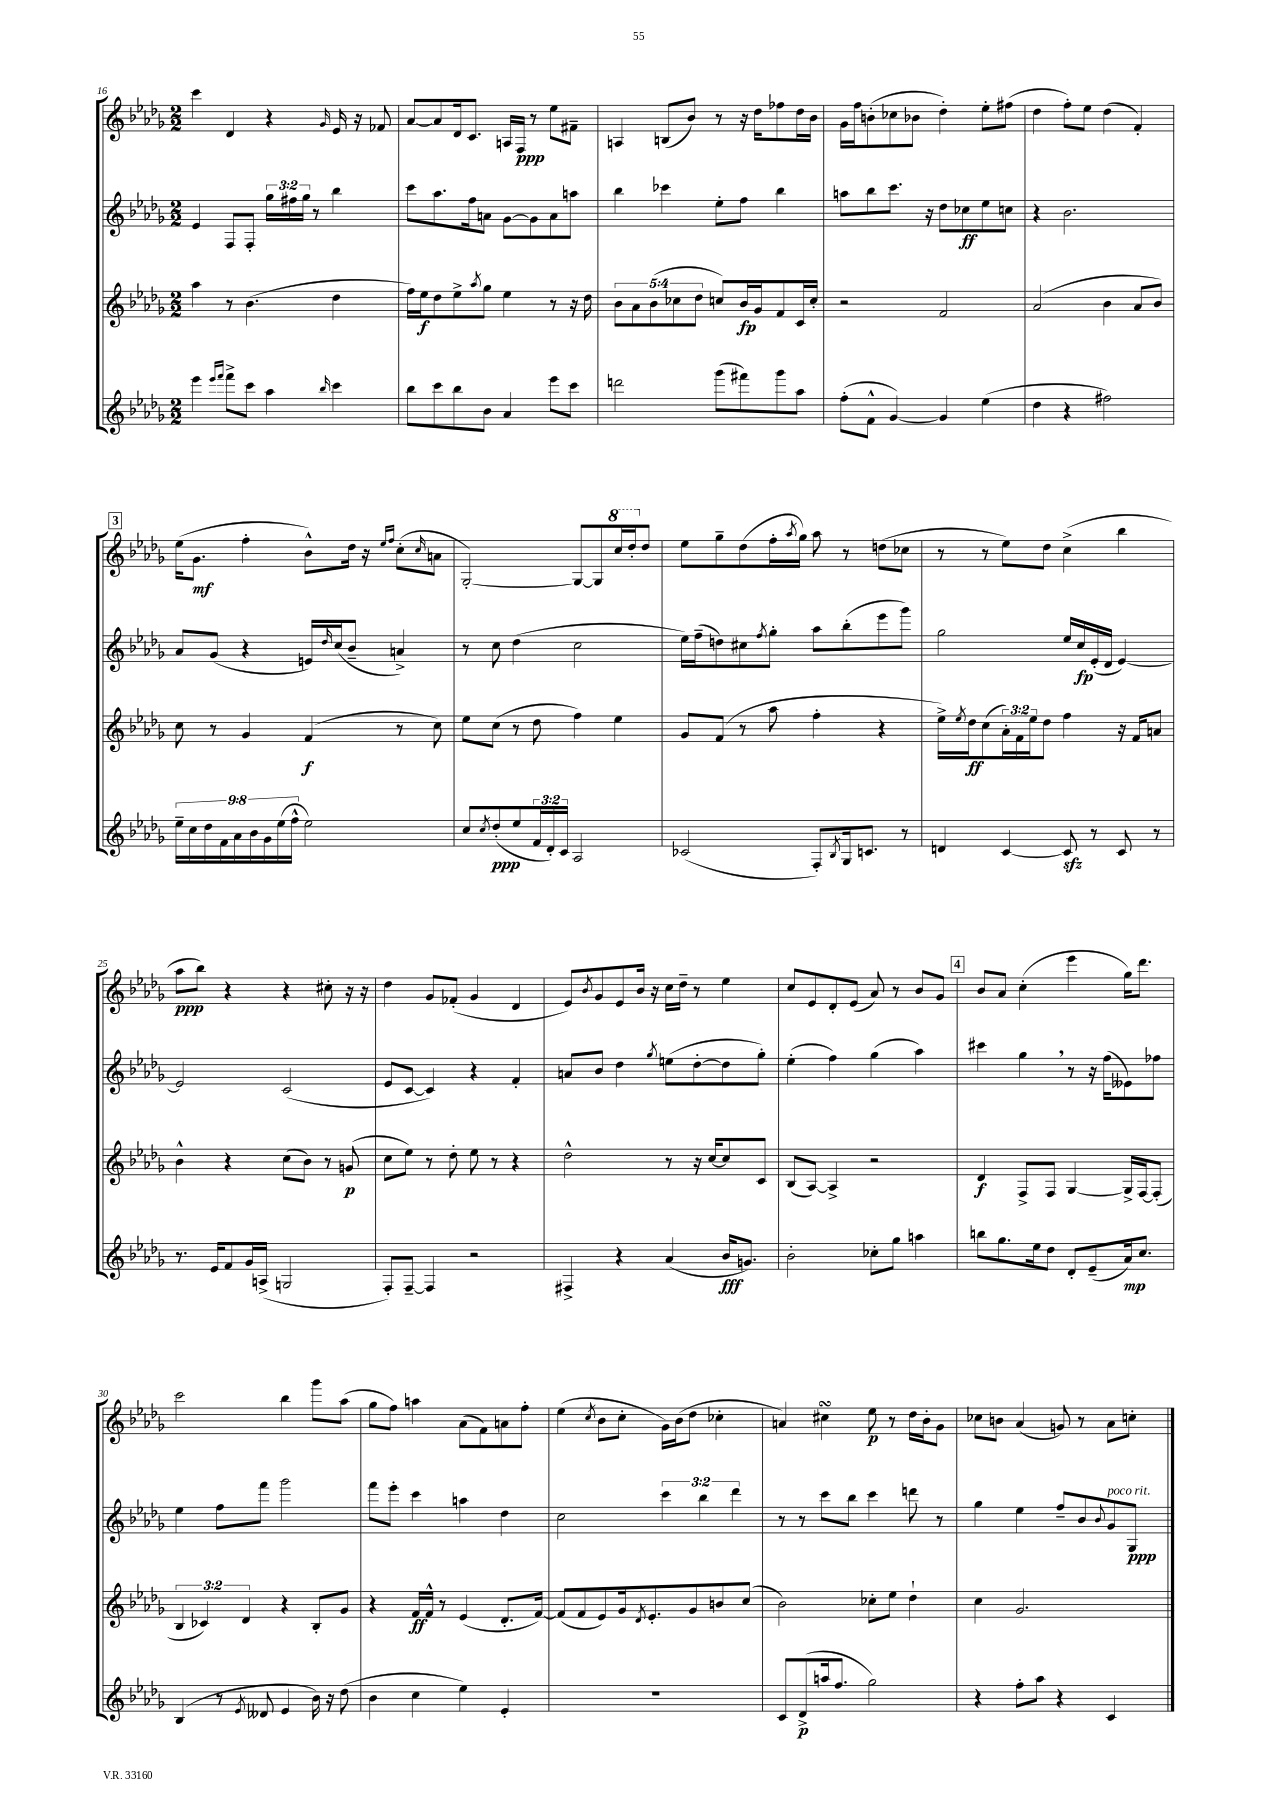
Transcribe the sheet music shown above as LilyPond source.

<<
\new StaffGroup <<
\new Staff = "s0" {
    \clef treble \key des \major \numericTimeSignature \time 2/2
    c'''4 des'4 r4 \grace { ges'16 } ees'16 r16 fes'8 |
    aes'8~ aes'8 des'16 c'8. a16 f16\ppp r8 ees''8 fis'8-- |
    a4 b8( bes'8) r8 r16 des''16 fes''8 des''16 bes'16 |
    ges'16 f''16 b'8-.( ces''8 bes'8 des''4-.) ees''8-. fis''8( |
    des''4 f''8-.) ees''8 des''4( f'4-.) |
    \mark \markup { \box "3" } ees''16( ges'8.\mf f''4-. bes'8-^) des''16 r16 \grace { ees''16 f''16 } c''8-.( \grace { c''16 } a'8 |
    ges2~-.) ges8~ ges8 \ottava #1 c'''16 des'''16-. \ottava #0 des''8 |
    ees''8 ges''8-- des''8( f''16-. \acciaccatura { aes''8 } ges''16) aes''8 r8 d''8( ces''8 |
    r8 r8 ees''8) des''8 c''4->( bes''4 |
    aes''8\ppp bes''8) r4 r4 cis''8-. r16 r16 |
    des''4 ges'8 fes'8-.( ges'4 des'4 |
    ees'8) \acciaccatura { bes'8 } ges'8 ees'8 bes'16 r16 c''16 des''16-- r8 ees''4 |
    c''8 ees'8 des'8-. ees'8( aes'8) r8 bes'8 ges'8 |
    \mark \markup { \box "4" } bes'8 aes'8 c''4-.( ees'''4 ges''16) des'''8. |
    c'''2 bes''4 ges'''8 aes''8( |
    ges''8 f''8) a''4 aes'8( f'8) a'8 f''8-. |
    ees''4( \acciaccatura { c''8 } bes'8 c''8-. ges'16) bes'16( des''8 ces''4-. |
    a'4) cis''4\turn ees''8\p r8 des''16 bes'16-. ges'8 |
    ces''8 b'8 aes'4( g'8) r8 aes'8 c''8-. \bar "|." |
}
\new Staff = "s1" {
    \clef treble \key des \major \numericTimeSignature \time 2/2 \override Staff.TupletNumber.text = #tuplet-number::calc-fraction-text
    ees'4 f8 f8-. \tuplet 3/2 { ges''16 fis''16 ges''16 } r8 bes''4 |
    c'''8 aes''8. f''16 a'8 ges'8~ ges'8 a'8 a''8 |
    bes''4 ces'''4 ees''8-. f''8 bes''4 |
    a''8 bes''8 c'''8. r16 des''8 ces''8\ff ees''8 c''8 |
    r4 bes'2. |
    \mark \markup { \box "3" } aes'8 ges'8( r4 e'16) \grace { des''16 } c''16( bes'8-- a'4->) |
    r8 c''8 des''4( c''2 |
    ees''16) f''16--( d''8) cis''8 \acciaccatura { f''8 } ges''8-. aes''8 bes''8-.( ees'''8 ges'''8) |
    ges''2 ees''16 c''16\fp ees'16-.( des'16 ees'4~) |
    ees'2 c'2( |
    ees'8 c'8~ c'4) r4 f'4-. |
    a'8 bes'8 des''4 \acciaccatura { ges''8 } e''8( des''8~-. des''8 ges''8-.) |
    ees''4-.( f''4) ges''4( aes''4) |
    \mark \markup { \box "4" } cis'''4 ges''4 \breathe r8 r16 f''16( eeses'8) fes''8 |
    ees''4 f''8 f'''8 ges'''2 |
    f'''8 ees'''8-. c'''4 a''4 des''4 |
    c''2 \tuplet 3/2 { c'''4 bes''4 des'''4 } |
    r8 r8 c'''8 bes''8 c'''4 d'''8 r8 |
    ges''4 ees''4 f''8-- bes'8 \appoggiatura { bes'8 } ges'8^\markup { \italic "poco rit." } ges8\ppp \bar "|." |
}
\new Staff = "s2" {
    \clef treble \key des \major \numericTimeSignature \time 2/2 \override Staff.TupletNumber.text = #tuplet-number::calc-fraction-text
    aes''4 r8 bes'4.( des''4 |
    f''16) ees''16\f des''8 ees''8-> \acciaccatura { aes''8 } ges''8 ees''4 r8 r16 des''16 |
    \tuplet 5/4 { bes'8 aes'8 bes'8( ces''8 des''8 } c''8) bes'16\fp ges'16 f'8 c'16 c''16-. |
    r2 f'2 |
    aes'2( bes'4 aes'8 bes'8) |
    \mark \markup { \box "3" } c''8 r8 ges'4 f'4\f( r8 c''8) |
    ees''8 c''8( r8 des''8 f''4) ees''4 |
    ges'8 f'8( r8 aes''8 f''4-. r4 |
    ees''16->) \acciaccatura { ees''8 } des''16\ff c''8( \tuplet 3/2 { aes'16-.) f'16 ees''16 } des''8 f''4 r16 f'16 a'8 |
    bes'4-^ r4 c''8( bes'8) r8 g'8\p( |
    c''8 ees''8) r8 des''8-. ees''8 r8 r4 |
    des''2-^ r8 r16 c''16~ c''8 c'8 |
    bes8( aes8~) aes4-> r2 |
    \mark \markup { \box "4" } des'4\f f8-> f8 ges4~ ges16-> f16~ f8-.( |
    \tuplet 3/2 { bes4 ces'4) des'4 } r4 bes8-. ges'8 |
    r4 f'16\ff f'16-^ r8 ees'4( des'8.-. f'16~) |
    f'8( f'8 ees'8) ges'16 \acciaccatura { des'8 } ees'8.-. ges'8 b'8 c''8( |
    bes'2) ces''8-. ees''8 des''4-! |
    c''4 ges'2. \bar "|." |
}
\new Staff = "s3" {
    \clef treble \key des \major \numericTimeSignature \time 2/2 \override Staff.TupletNumber.text = #tuplet-number::calc-fraction-text
    ees'''4 \grace { ees'''16 f'''16 } f'''8-> c'''8 aes''4 \grace { bes''16 } c'''4 |
    bes''8 c'''8 bes''8 bes'8 aes'4 ees'''8 c'''8 |
    d'''2 ges'''8( fis'''8) ges'''8 aes''8 |
    f''8-.( f'8-^ ges'4~) ges'4 ees''4( |
    des''4 r4 fis''2) |
    \mark \markup { \box "3" } \tuplet 9/8 { ees''16-- c''16 des''16 f'16 aes'16 bes'16 ges'16 ees''16( f''16-^ } ees''2) |
    c''8 \acciaccatura { c''8 } des''8-.\ppp( ees''8 \tuplet 3/2 { f'16 des'16-.) c'16 } aes2 |
    ces'2( f8-.) \acciaccatura { bes8 } ges16 c'8. r8 |
    d'4 c'4~ c'8\sfz r8 c'8 r8 |
    r8. ees'16 f'8 ges'16 a16->( g2 |
    f8-.) f8~-- f4 r2 |
    fis4-> r4 aes'4( bes'16\fff g'8.) |
    bes'2-. ces''8-. ges''8 a''4 |
    \mark \markup { \box "4" } b''8 ges''8. ees''16 des''8 des'8-. ees'8--( aes'16\mp) c''8. |
    bes4( r8 \acciaccatura { ees'8 } deses'8 ees'4 bes'16) r16 des''8( |
    bes'4 c''4 ees''4) ees'4-. |
    R1 |
    c'8 des'8->\p( a''16 f''8. ges''2) |
    r4 f''8-. aes''8 r4 c'4 \bar "|." |
}
>>
>>
\layout { \context { \Score currentBarNumber = #16 } }
